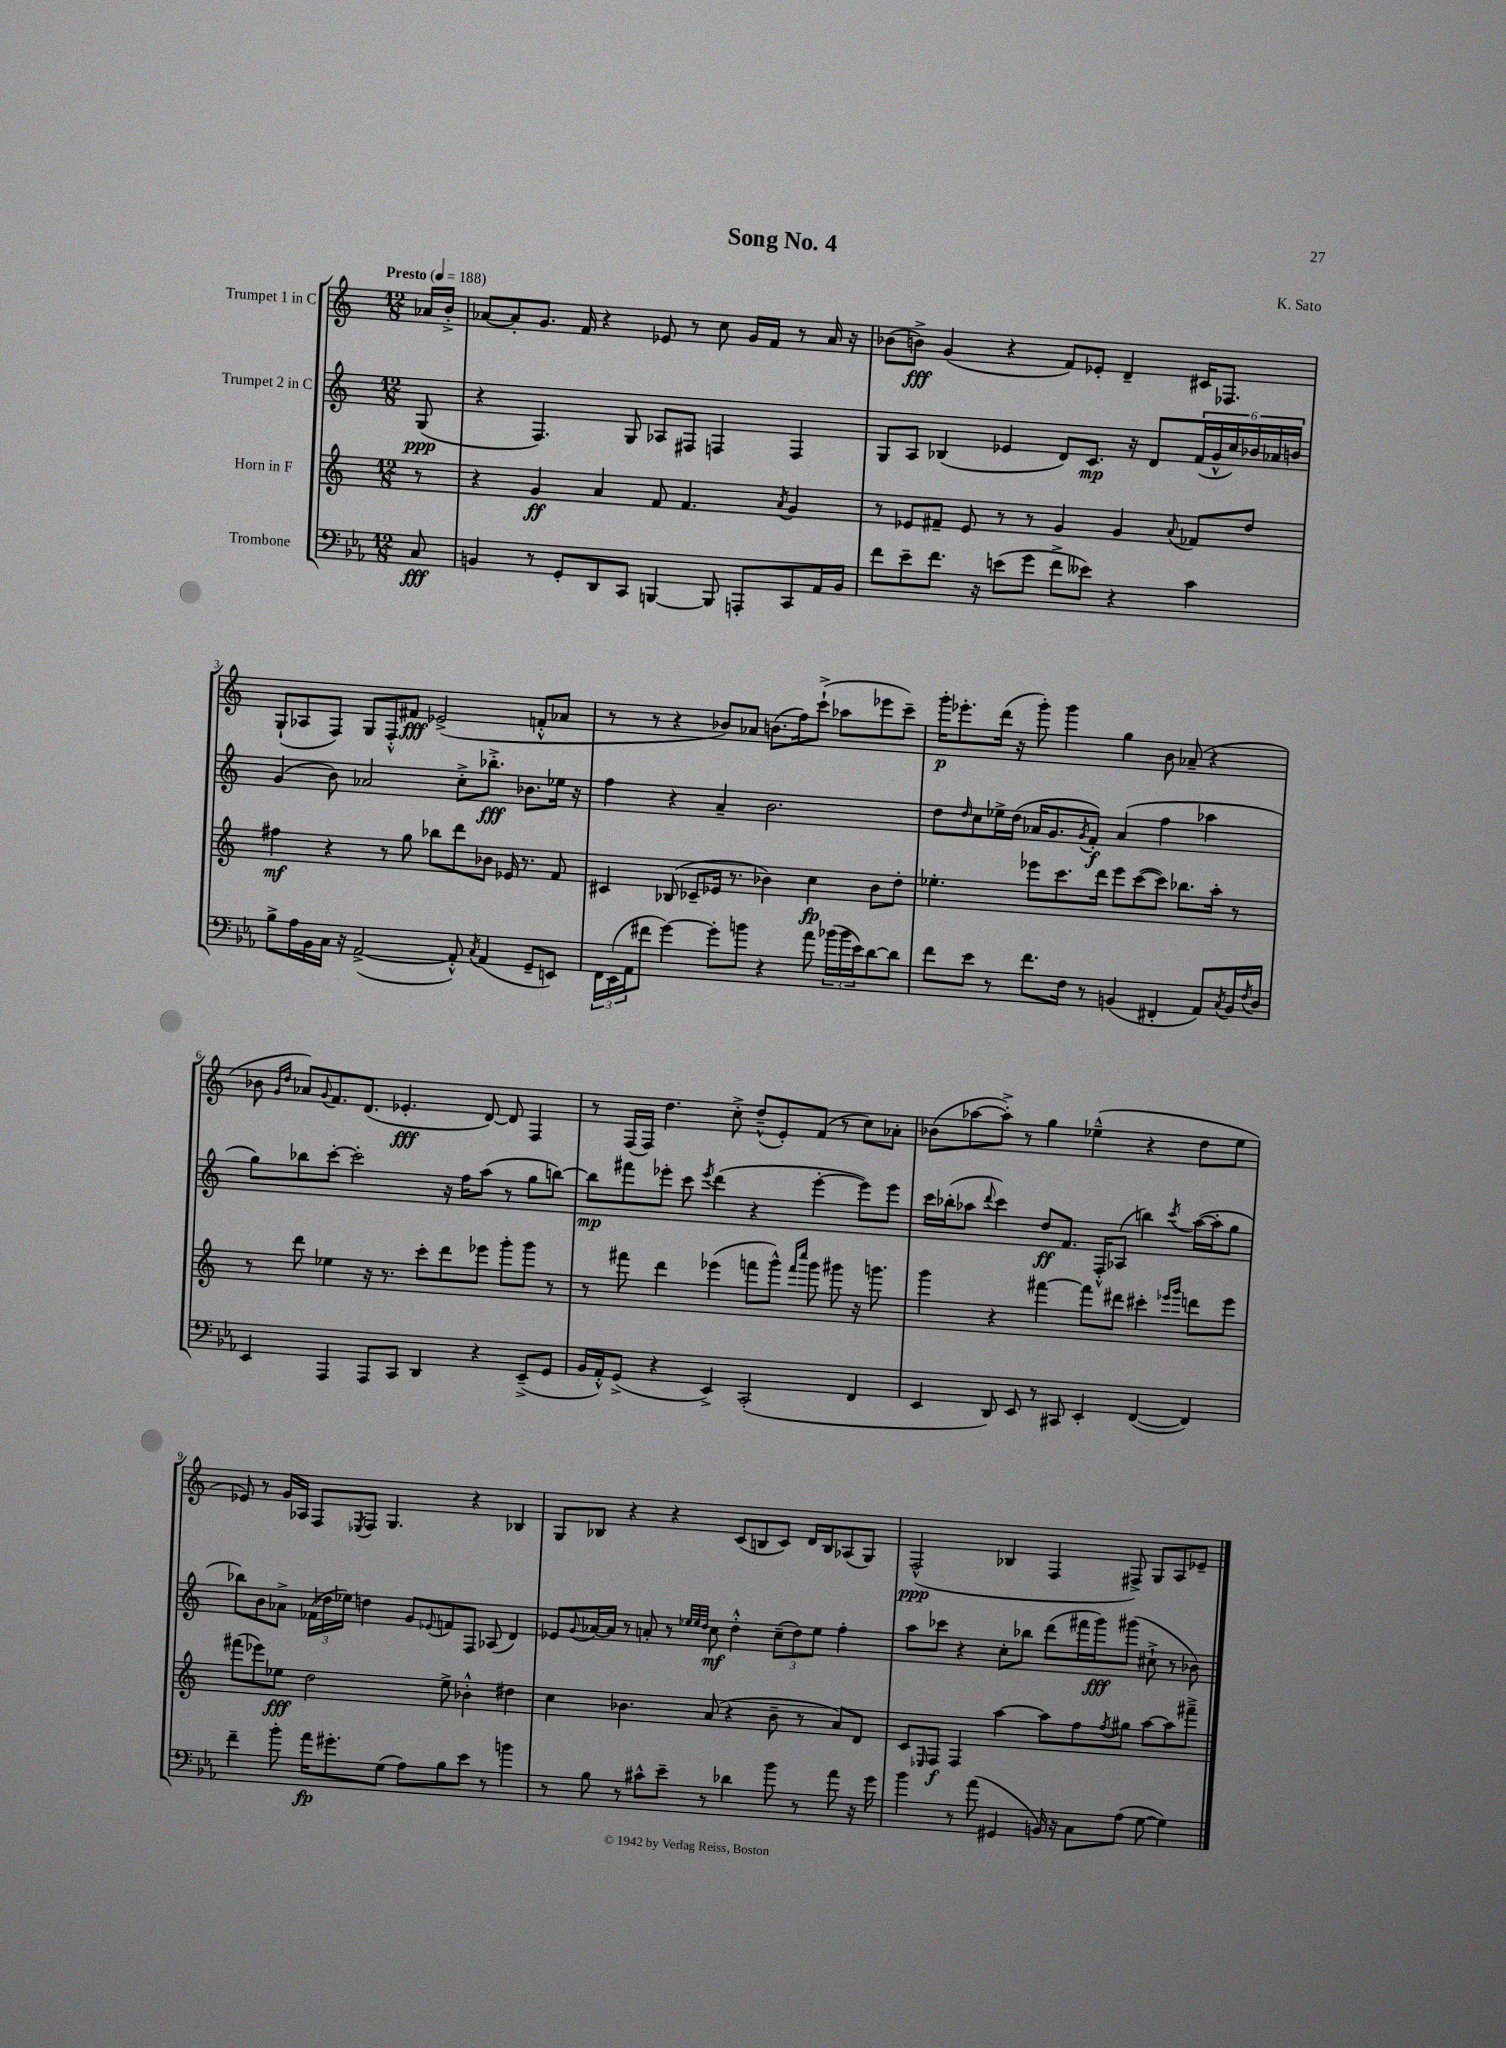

**kern	**dynam	**kern	**dynam	**kern	**dynam	**kern	**dynam
*part4	*part4	*part3	*part3	*part2	*part2	*part1	*part1
*staff4	*staff4	*staff3	*staff3	*staff2	*staff2	*staff1	*staff1
*I"Trombone	*	*I"Horn in F	*	*I"Trumpet 2 in C	*	*I"Trumpet 1 in C	*
*clefF4	*	*clefG2	*	*clefG2	*	*clefG2	*
*k[b-e-a-]	*	*k[]	*	*k[]	*	*k[]	*
*M12/8	*	*M12/8	*	*M12/8	*	*M12/8	*
*MM188	*	*MM188	*	*MM188	*	*MM188	*
=	=	=	=	=	=	=	=
!	!	!	!	!	!	!LO:TX:a:B:t=Presto	!
8C/	fff	8r	.	(8G/	ppp	16a-X/LL	.
.	.	.	.	.	.	16b'^/JJ	.
=1	=1	=1	=1	=1	=1	=1	=1
4BBn/	.	4r	.	4r	.	[8a-X/L	.
.	.	.	.	.	.	8a-'/]	.
8r	.	4g/	ff	4.F/)	.	8.g/J	.
8GG'/L	.	.	.	.	.	.	.
.	.	.	.	.	.	16f/	.
8DD/	.	4a/	.	.	.	4r	.
8CC/J	.	.	.	8G/	.	.	.
[4BBBn/	.	8f/	.	8A-X/L	.	8e-X/	.
.	.	4.f/	.	8F#X/J	.	8r	.
8BBB/]	.	.	.	4Fn/	.	8cc\	.
8AAAn'/L	.	.	.	.	.	16g/LL	.
.	.	.	.	.	.	16f/JJ	.
.	.	8qa/	.	.	.	.	.
8CC/	.	4g/	.	4F/	.	8r	.
16AA-/L	.	.	.	.	.	16a-/	.
16BB/JJ	.	.	.	.	.	16r	.
=2	=2	=2	=2	=2	=2	=2	=2
8f\L	.	8r	.	8G/L	.	(8b-X\L	.
8e-~\	.	8e-X/L	.	8A/J	.	8bn^\J)	fff
8.f\J	.	8f#X~/J	.	(4B-X/	.	(4g/	.
.	.	8e-/	.	.	.	.	.
16r	.	.	.	.	.	.	.
(8en\L	.	8r	.	4e-X/	.	4r	.
8g\J	.	8r	.	.	.	.	.
8f^\L	.	4g/	.	8d/L)	.	8f/L)	.
8e--X\J)	.	.	.	8.c/J	mp	8e-X'/J	.
4r	.	4g/	.	.	.	4d~/	.
.	.	.	.	16r	.	.	.
.	.	.	.	8d/L	.	.	.
.	.	8qqa/	.	.	.	.	.
4c\	.	8f-X/L	.	(24f/L	.	16c#X/KL	.
.	.	.	.	24g^^/	.	.	.
.	.	.	.	.	.	8.F-X/J	.
.	.	.	.	24cc/)	.	.	.
.	.	8dd/J	.	24b-X/	.	.	.
.	.	.	.	24a-X/	.	.	.
.	.	.	.	24bn/JJ	.	.	.
!!LO:LB:g=z
=3	=3	=3	=3	=3	=3	=3	=3
8B-^\L	.	4ff#X\	mf	(4g/	.	(8G`/L	.
16A-\L	.	.	.	.	.	8A-X/	.
16BB-\	.	.	.	.	.	.	.
16C\JJ	.	4r	.	8b\)	.	8F/J)	.
16r	.	.	.	.	.	.	.
([2AA-^/	.	.	.	2a-X/	.	8G/L	.
.	.	8r	.	.	.	8F'^^/	.
.	.	8gg\	.	.	.	8f#X/J	fff
.	.	8bb-X\L	.	.	.	(2e-X^/	.
8AA-'^^/])	.	8ddd\	.	8cc'^\L	.	.	.
8qC/	.	.	.	.	.	.	.
(4AA-/	.	8b-X\J	.	8.bb-X'^\J	fff	.	.
.	.	16e-X/	.	.	.	.	.
.	.	8.r	.	8.b-X\L	.	.	.
8GG~/L	.	.	.	.	.	8fn'^^/L	.
8EEn/J)	.	8f/	.	16ee-X\Jk	.	8a-X/J	.
.	.	.	.	16r	.	.	.
=4	=4	=4	=4	=4	=4	=4	=4
24FF\LL	.	4c#X/	.	4ff\	.	8r	.
(24EE-\	.	.	.	.	.	.	.
24AA-\J	.	.	.	.	.	.	.
8f#X\J	.	.	.	.	.	8r	.
[4g\)	.	(8B-X/	.	4r	.	4r	.
.	.	8c-X~/L	.	.	.	.	.
8g'\L]	.	16e-X/Jk	.	4a~/	.	8b-X/L)	.
.	.	8.r	.	.	.	.	.
8bn\J	.	.	.	.	.	8a-X/J	.
4r	.	4b-X\)	.	2.b\	.	(8.bn\L	.
.	.	.	.	.	.	16ff\k)	.
8a-\	.	4cc\	fp	.	.	(8ccc`^\J	.
(24b-X\LL	.	.	.	.	.	8aa-X\L	.
24b-\	.	.	.	.	.	.	.
24e-\J)	.	.	.	.	.	.	.
[8d\	.	8b-\L	.	.	.	8eee-X\	.
8d\J]	.	8dd'\J	.	.	.	8ccc~\J)	.
=5	=5	=5	=5	=5	=5	=5	=5
8f\L	.	4.ee-X'\	.	8dd\L	.	16ggg'\KL	p
.	.	.	.	.	.	8.eee-X'\	.
.	.	.	.	16qqdd/	.	.	.
8e-\J	.	.	.	8cc\	.	.	.
8r	.	.	.	16ee-X^\L	.	(16ddd\Jk	.
.	.	.	.	(16dd\JJ	.	16r	.
8.f\L	.	8eee-X\L	.	16a-X/KL	.	8ggg'\)	.
.	.	.	.	8.g/	.	.	.
.	.	8.ccc\	.	.	.	4ggg\	.
16F\Jk	.	.	.	.	.	.	.
.	.	.	.	8qg/	.	.	.
8r	.	.	.	8f'/J)	f	.	.
.	.	16ddd\Jk	.	.	.	.	.
(4BBn/	.	8eee-\L	.	(4a-/	.	4gg\	.
.	.	([8ccc\	.	.	.	.	.
4FF#X'/	.	8ccc\J])	.	4ff\	.	8b\	.
.	.	8.bb-X\L	.	.	.	(8a-X~/	.
8AA-/L)	.	.	.	4aa-X\	.	4r	.
.	.	16aa'\Jk	.	.	.	.	.
8qC/	.	.	.	.	.	.	.
16BB/L	.	8r	.	.	.	.	.
8qF/	.	.	.	.	.	.	.
16D/JJ	.	.	.	.	.	.	.
!!LO:LB:g=z
=6	=6	=6	=6	=6	=6	=6	=6
4EE-/	.	8r	.	8gg\L)	.	8b-X\	.
.	.	.	.	.	.	16qqg/LL	.
.	.	.	.	.	.	16qqdd/JJ	.
.	.	8ddd\	.	8bb-X\	.	8a-X/L)	.
.	.	.	.	.	.	8qqg/	.
4AAA-/	.	4ee-X\	.	[8ccc'\J	.	8.f/	.
.	.	.	.	2ccc'\]	.	.	.
.	.	.	.	.	.	(8.d/J	.
8AAA-/L	.	16r	.	.	.	.	.
.	.	8.r	.	.	.	.	.
8CC/J	.	.	.	.	.	4.e-X'/	fff
4DD/	.	8ccc'\L	.	.	.	.	.
.	.	8ddd\	.	16r	.	.	.
.	.	.	.	16ff\KL	.	.	.
4r	.	8eee-X\J	.	(8aa\J	.	[8d/)	.
.	.	8ggg'\L	.	8r	.	8d/]	.
(8EE-~^/L	.	8ggg\J	.	8gg\L	.	4F/	.
8GG/J	.	8r	.	[8bbn\J)	.	.	.
=7	=7	=7	=7	=7	=7	=7	=7
16BB-/LL	.	8r	.	8bb\L]	mp	8r	.
16AA-'^^/J)	.	.	.	.	.	.	.
(8GG^/J	.	8fff#X\	.	8fff#X\	.	(16F/LL	.
.	.	.	.	.	.	16F/JJ)	.
4r	.	4ddd\	.	8eee-X'\J	.	4.dd\	.
.	.	.	.	8ccc\	.	.	.
.	.	.	.	8qeee-/	.	.	.
4EE-^/)	.	(4eee-X\	.	(4ddd\	.	.	.
.	.	.	.	.	.	8cc'^\	.
(2CC'/	.	8fffn\L	.	4r	.	(8dd~^^/L	.
.	.	8ggg^^\J)	.	.	.	8e'/)	.
.	.	16qqfff/LL	.	.	.	.	.
.	.	16qqcccc/JJ	.	.	.	.	.
.	.	8ggg\	.	[4eee-'\	.	(8f/J	.
.	.	8ggg#X\	.	.	.	8r	.
4FF/	.	16r	.	8eee-\L])	.	8cc\L)	.
.	.	8.gggn\	.	.	.	.	.
.	.	.	.	8eee-\J	.	8a-X'\J	.
=8	=8	=8	=8	=8	=8	=8	=8
4EE-/	.	4ggg\	.	16ccc\LL	.	(8b-X\L	.
.	.	.	.	(16bb-X'\J	.	.	.
.	.	.	.	8aa-X\J	.	[8aa-X\	.
.	.	.	.	8qqddd/	.	.	.
8DD/)	.	4r	.	4ccc\)	.	8aa-'^\J])	.
8EE-/	.	.	.	.	.	8r	.
8r	.	[4fff#X\	.	8dd/L	ff	4gg\	.
8CC#X/	.	.	.	8.f/J	.	.	.
4EE-'/	.	8fff#\L]	.	.	.	(4ee-X~^^\	.
.	.	.	.	16F'^^/KL	.	.	.
.	.	8ddd#X\J	.	(8A-X/J	.	.	.
([4FF/	.	4ccc#X'\	.	4bbn\)	.	4r	.
.	.	16qqeee-X/LL	.	.	.	.	.
.	.	16qqggg/JJ	.	8qccc/	.	.	.
4FF/])	.	8dddn\L	.	([16aa-\LL	.	8dd\L	.
.	.	.	.	16aa-'\J]	.	.	.
.	.	8eee-\J	.	8gg\J	.	8ee-\J	.
!!LO:LB:g=z
=9	=9	=9	=9	=9	=9	=9	=9
4f~\	.	(8fff#X\L	.	8bb-X\L)	.	8e-X/)	.
.	.	8eee-X\)	.	8b\	.	8r	.
8b-'\	.	8ee-X\J	fff	8a-X^\J	.	16g/LL	.
.	.	.	.	.	.	16A-X/JJ	.
16a-\KL	fp	2dd\	.	(24f-X\LL	.	8F/L	.
.	.	.	.	24dd-X\	.	.	.
8.g#X'\	.	.	.	.	.	.	.
.	.	.	.	24ee-X\JJ)	.	.	.
.	.	.	.	.	.	8qE-X/	.
.	.	.	.	4ddn\	.	8F/J	.
(8G\J	.	.	.	.	.	4.G/	.
8A-\L)	.	.	.	8g/L	.	.	.
.	.	.	.	8qqe-X/	.	.	.
8B-\	.	8ee-^\	.	8fn/	.	.	.
8e-\J	.	4b-X'^^\	.	8F/J	.	4r	.
8r	.	.	.	(8A-X/	.	.	.
4bn\	.	4dd#X\	.	4d/)	.	4B-X/	.
=10	=10	=10	=10	=10	=10	=10	=10
8r	.	4cc\	.	8e-X/L	.	8G/L	.
.	.	.	.	8qqg/	.	.	.
8B-\	.	.	.	[16a-X/L	.	8B-X/J	.
.	.	.	.	16a-/JJ]	.	.	.
8r	.	4.b-X\	.	8r	.	4r	.
8c#X^^\L	.	.	.	8an'/	.	.	.
8e-~\J	.	.	.	8r	.	4r	.
.	.	.	.	32qqee-X/LLL	.	.	.
.	.	.	.	32qqee-/	.	.	.
.	.	.	.	32qqdd/JJJ	.	.	.
8r	.	(8a/	.	8cc\	mf	.	.
4d-X\	.	4r	.	4dd'^^\	.	(8c/L	.
.	.	.	.	.	.	8Bn/	.
8b-\	.	8b-~\	.	(12cc~\L	.	8c/J)	.
.	.	.	.	12dd\)	.	.	.
8r	.	8r	.	.	.	16d/LL	.
.	.	.	.	12ee-\J	.	.	.
.	.	.	.	.	.	16B/J	.
8a-\	.	8a/L)	.	4ff'\	.	(8A-X/	.
16r	.	8d/J	.	.	.	8G/J)	.
16g\	.	.	.	.	.	.	.
=11	=11	=11	=11	=11	=11	=11	=11
4b-\	.	8c/L	.	8aa\L	.	(2F^^/	ppp
.	.	16qqE-X/	.	.	.	.	.
.	.	8F/J	f	8ccc-X\J	.	.	.
8r	.	4F/	.	4r	.	.	.
(8a-\	.	.	.	.	.	.	.
4GG#X/	.	[4aa\	.	8cc'\L	.	4B-X/	.
.	.	.	.	8bb-X\J	.	.	.
16BBn/)	.	8aa\L]	.	(8ddd\L	.	4F/	.
16r	.	.	.	.	.	.	.
8C\L	.	8ff\	.	16fff#X\L	.	.	.
.	.	.	.	16ggg\J)	fff	.	.
.	.	8qff/	.	.	.	.	.
(8A-\J	.	8gg#X\J	.	(8ggg#X\J	.	8F#X^/)	.
[8G\	.	[8aa\L	.	8cc#X`^\	.	8G/L	.
4G\])	.	8aa\]	.	8r	.	8A/	.
.	.	8fff#X~^\J	.	8b-X\)	.	8e-X~/J	.
==	==	==	==	==	==	==	==
*-	*-	*-	*-	*-	*-	*-	*-
